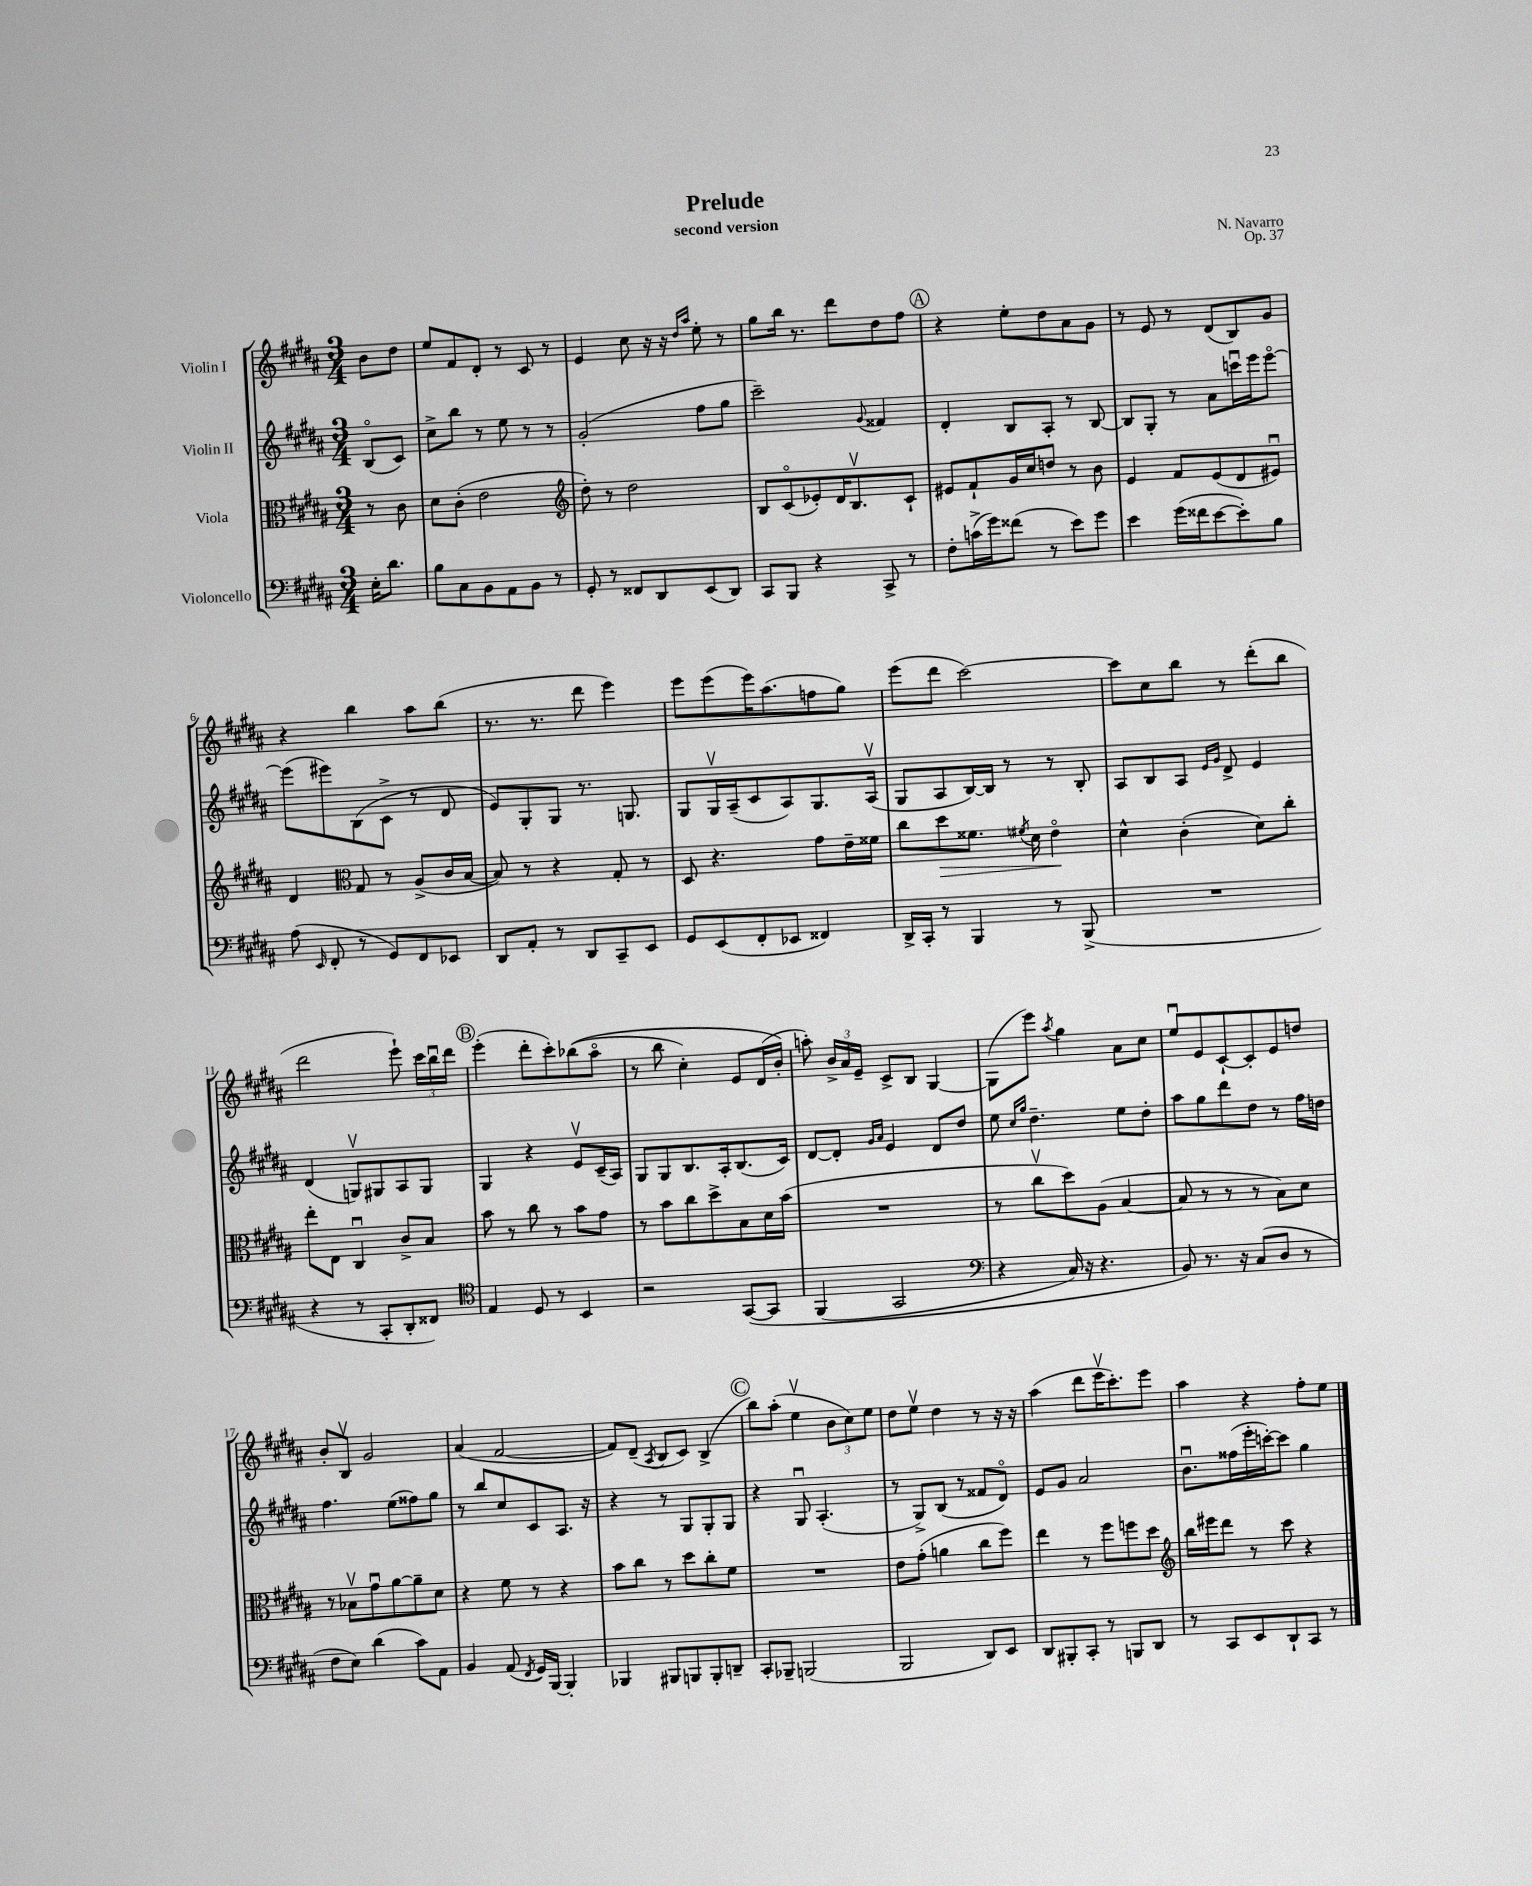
\header { title = "Prelude" composer = "N. Navarro" subtitle = "second version" opus = "Op. 37" }
<<
\new StaffGroup <<
\new Staff = "s0" \with { instrumentName = "Violin I" } {
    \clef treble \key b \major \numericTimeSignature \time 3/4 \partial 4
    \autoBeamOff b'8[ dis''8] |
    e''8[ fis'8 dis'8]-. r8 cis'8 r8 |
    e'4 cis''8 r16 r16 \grace { dis''16[ ais''16] } e''8-. r8 |
    gis''8[ b''16] r8. dis'''8[ dis''8 fis''8] |
    \mark \markup { \circle "A" } r4 e''8[-. dis''8 ais'8 gis'8] |
    r8 e'8 r8 dis'8[( b8) gis'8] |
    r4 b''4 ais''8[ b''8]( |
    r8. r8. dis'''8 e'''4) |
    e'''8[ e'''8( e'''16) ais''8.( f''8 gis''8]) |
    e'''8[( dis'''8] cis'''2~) |
    cis'''8[ cis''8 b''8] r8 dis'''8[-.( b''8] |
    dis'''2 e'''8-!) \tuplet 3/2 { cis'''16[ b''16\downbow dis'''16] } |
    \mark \markup { \circle "B" } e'''4-.( dis'''8[-. cis'''8-.) bes''8(\( ais''8]\flageolet |
    r8 b''8 cis''4-.) e'8[ dis'16( b'16]-.\) |
    a''8-.) \tuplet 3/2 { b'16[-> ais'16 e'16]-- } cis'8[-> b8] gis4~ |
    gis8[( e'''8]) \acciaccatura { ais''8 } gis''4 ais'8[ cis''8] |
    e''8[\downbow e'8 cis'8~-! cis'8-. e'8 d''8] |
    b'8[-. b8]\upbow gis'2 |
    ais'4( fis'2~ |
    fis'8[) dis'8]--( \acciaccatura { ais8 } b8[ cis'8]) b4->( |
    \mark \markup { \circle "C" } b''8[) ais''8]-.( e''4\upbow \tuplet 3/2 { b'8[ cis''8) e''8] } |
    dis''8[ e''8]\upbow dis''4 r8 r16 r16 |
    ais''4( dis'''8[ e'''16\upbow cis'''8.-.) e'''8] |
    ais''4 r4 fis''8[-. e''8] \bar "|." |
}
\new Staff = "s1" \with { instrumentName = "Violin II" } {
    \clef treble \key b \major \numericTimeSignature \time 3/4 \partial 4
    \autoBeamOff b8[\flageolet( cis'8]) |
    cis''8[-> b''8] r8 e''8 r8 r8 |
    gis'2-.( fis''8[ gis''8] |
    cis'''2--) \appoggiatura { gis'8 } fisis'4 |
    \mark \markup { \circle "A" } dis'4-. b8[ ais8]-. r8 b8~ |
    b8[ gis8]-. r8 ais'8[ c'''16\downbow e'''16 e'''8]~\flageolet |
    e'''8[( eis'''8) b8( cis'8]-> r8 dis'8 |
    e'8[) gis8-. gis8] r8. g8. |
    gis8[ gis16\upbow ais16--( cis'8 ais8) gis8. ais16]\upbow( |
    gis8[ ais8 b16~) b16] r8 r8 b8-. |
    ais8[ b8 ais8] \grace { e'16[ gis'16] } dis'8-> e'4 |
    dis'4( g8[\upbow) gis8 ais8 gis8] |
    \mark \markup { \circle "B" } gis4 r4 e'8[\upbow cis'16--( ais16]) |
    gis8[ gis8 b8. ais16-. b8.( cis'16]) |
    dis'8[~ dis'8]-. \grace { gis'16[ ais'16] } e'4 dis'8[ dis''8] |
    e''8 \grace { cis''16[ gis''16] } dis''4.-- e''8[ dis''8]-. |
    ais''8[ gis''8 dis'''8 dis''8] r8 fis''16[ d''16] |
    fis''4. e''8[( fisis''8) gis''8] |
    r8 b''8[ cis''8 cis'8 ais8.] r16 |
    r4 r8 gis8[ gis8-. gis8] |
    \mark \markup { \circle "C" } r4 gis8\downbow ais4.-.( |
    r8 gis8[->) b8]( r8 fisis'8[ dis'8]\flageolet) |
    e'8[ gis'8] ais'2 |
    b'8.[\downbow fisis''16( e'''16-. c'''16~-.) c'''8] gis''4 \bar "|." |
}
\new Staff = "s2" \with { instrumentName = "Viola" } {
    \clef alto \key b \major \numericTimeSignature \time 3/4 \partial 4
    \autoBeamOff r8 cis'8 |
    dis'8[ cis'8]-.( e'2 |
    \clef treble dis''8-.) r8 dis''2 |
    b8[ cis'8\flageolet( ees'8-.) dis'16 b8.\upbow cis'8]-! |
    \mark \markup { \circle "A" } eis'8[ fis'8-! gis'16 cis''16 d''8] r8 b'8 |
    e'4 fis'8[ e'8( dis'8 eis'8]\downbow) |
    dis'4 \clef alto gis8 r8 ais8[->( cis'16 b16]~ |
    b8) r8 r4 gis8-. r8 |
    dis8 r4. gis'8[ e'16-- fisis'16] |
    cis''8[ dis''8\> fisis'8.] \acciaccatura { fis'8 } dis'16 e'4\flageolet\! |
    dis'4-^ cis'4-.( dis'8[) cis''8]-. |
    e''8[-. e8] cis4\downbow cis'8[-> b8] |
    \mark \markup { \circle "B" } b'8 r8 cis''8 r8 b'8[ gis'8] |
    r8 b'8[ cis''8 dis''8-> b8 dis'16 b'16]( |
    R2. |
    r8 cis''8[\upbow dis''8) ais8]( b4~ |
    b8 r8 r8 r8 b8[) dis'8] |
    r8 bes8[\upbow gis'8\downbow ais'8~ ais'8-- dis'8] |
    r4 fis'8 r8 r4 |
    b'8[ cis''8] r8 dis''8[ cis''8-. fis'8] |
    \mark \markup { \circle "C" } R2. |
    e'8[ gis'8]-.( a'4 cis''8[ fis''8]) |
    e''4 r8 fis''8[ f''8 dis''8] |
    \clef treble b''16[ eis'''16 dis'''8] r8 cis'''8 r4 \bar "|." |
}
\new Staff = "s3" \with { instrumentName = "Violoncello" } {
    \clef bass \key b \major \numericTimeSignature \time 3/4 \partial 4
    \autoBeamOff e16[-. dis'8.] |
    b8[ cis8 b,8 ais,8 b,8] r8 |
    gis,8-. r8 fisis,8[ dis,8 e,8( dis,8]) |
    cis,8[ b,,8] r4 cis,8-> r8 |
    \mark \markup { \circle "A" } fis8[-. c'16->( gis'16) fisis'8]( r8 e'8[) gis'8] |
    e'4 gis'16[( fisis'16 e'8~ e'8-.) b8] |
    ais8( \grace { e,16 } fis,8-. r8 gis,8[) fis,8 ees,8] |
    dis,8[ ais,8]-. r8 dis,8[ cis,8-- e,8] |
    gis,8[ e,8( fis,8-. ees,8] fisis,4) |
    dis,16[-> cis,16]-. r8 b,,4 r8 b,,8->( |
    R2. |
    r4 r8 cis,8[-. dis,8-. fisis,8]) |
    \mark \markup { \circle "B" } \clef tenor e4 dis8 r8 b,4 |
    r2 gis,8[~\( gis,8] |
    fis,4( gis,2 |
    \clef bass r4 cis16) r16 r4. |
    b,8\) r8. r16 cis8[( dis8] r8 |
    fis8[ e8]) dis'4( cis'8[) ais,8] |
    b,4 ais,8( \acciaccatura { fis,8 } gis,16[) b,,16]~ b,,4-. |
    bes,,4 bis,,8[ b,,8 b,,8-. d,8]-- |
    \mark \markup { \circle "C" } cis,8[-. bes,,8]-- b,,2( |
    b,,2 dis,8[) e,8] |
    dis,8[ bis,,8-. cis,8]-. r8 b,,8[ dis,8] |
    r8 cis,8[ e,8 dis,8-! cis,8] r8 \bar "|." |
}
>>
>>
